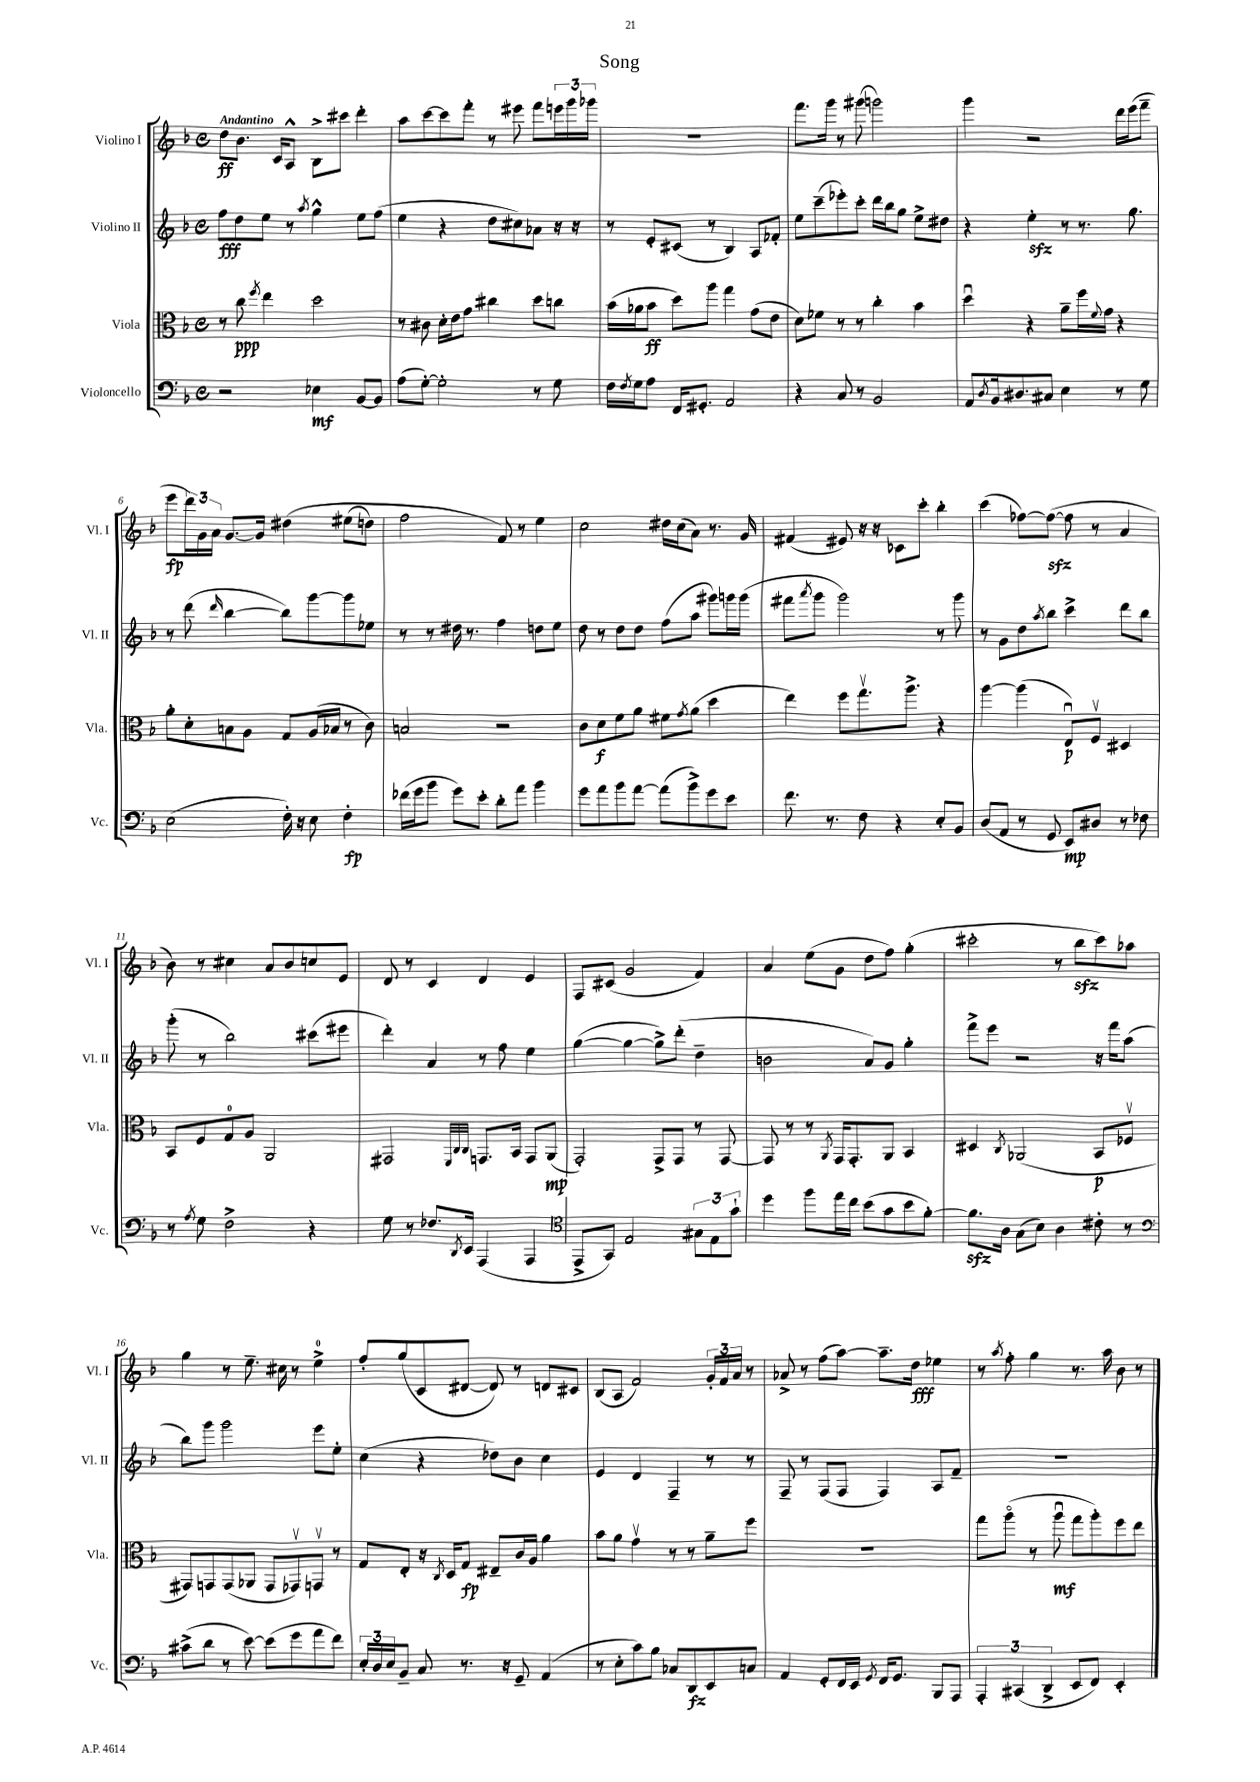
\header { title = "Song" }
<<
\new StaffGroup <<
\new Staff = "s0" \with { instrumentName = "Violino I" shortInstrumentName = "Vl. I" } {
    \clef treble \key f \major \defaultTimeSignature \time 4/4 \tempo "Andantino"
    d''8\ff bes'8. c'16 a8-^ bes8-> cis'''8 d'''4-. |
    a''8 c'''8~ c'''8 f'''8-. r8 eis'''8 f'''8 \tuplet 3/2 { e'''16 g'''16 ges'''16 } |
    R1 |
    f'''8. g'''16 r8 gis'''8( g'''2) |
    g'''4 r2 d'''16 e'''16( f'''8-- |
    e'''8\fp \tuplet 3/2 { d'''16) g'16 a'16 } g'8.~ g'16 dis''4\( eis''8( d''8) |
    f''2 f'8\) r8 e''4 |
    c''2 dis''16 c''16( a'8) r8. g'16 |
    fis'4( eis'8) r16 r16 ces'8 c'''8-. bes''4-. |
    c'''4( fes''8~) fes''8~\sfz( fes''8 r8 a'4 |
    bes'8) r8 cis''4 a'8 bes'8 c''8 e'8 |
    d'8 r8 c'4 d'4 e'4 |
    f8 cis'8( g'2 f'4) |
    a'4 e''8( g'8 d''8 f''8) g''4-.( |
    cis'''2-. r8 bes''8\sfz cis'''8) aes''8 |
    g''4 r8 e''8.-- cis''16 r8 e''4-0-> |
    f''8-. g''8( c'8 dis'8~ dis'8) r8 d'8 cis'8 |
    bes8( a8 f'2) \tuplet 3/2 { g'16-. f'16 a'16 } r8 |
    aes'8-> r8 f''8( a''8~) a''8.-- d''16\fff ees''4 |
    r8 \acciaccatura { a''8 } f''8-. g''4 r8. a''16 bes'8 r8 \bar "|." |
}
\new Staff = "s1" \with { instrumentName = "Violino II" shortInstrumentName = "Vl. II" } {
    \clef treble \key f \major \defaultTimeSignature \time 4/4
    f''8\fff d''8 e''8 r8 \acciaccatura { a''8 } g''4-^ e''8 f''8( |
    e''4 r4 d''8 cis''8) aes'8 r16 r16 |
    r8 e'8-. cis'8( r8 bes4) a8 fes'8-. |
    e''8 c'''8--( ees'''8-.) c'''8-. d'''16 bes''16 g''8 e''8-> dis''8 |
    r4 e''4-.\sfz r8 r8. g''8. |
    r8 d'''8( \grace { d'''16 } bes''4~ bes''8) g'''8~ g'''8 ees''8 |
    r8 r8 dis''16 r8. f''4 d''8 e''8 |
    d''8 r8 d''8 d''8 f''8( a''8 gis'''8) g'''16 g'''16( |
    fis'''8 \acciaccatura { a'''8 } g'''8 g'''2) r8 g'''8 |
    r8 g'8 d''8 \acciaccatura { a''8 } bes''8 c'''4-> d'''8 bes''8 |
    g'''8-.( r8 bes''2) cis'''8( eis'''8 |
    d'''4-.) a'4 r8 f''8 e''4 |
    g''4~( g''4~ g''8->) d'''8-.( d''4-- |
    b'2 a'8) g'8 g''4-. |
    f'''8-> e'''8 r2 r16 f'''16 a''8( |
    bes''8) g'''8 g'''2 e'''8 e''8-. |
    c''4( r4 des''8) bes'8 c''4 |
    e'4 d'4 f4-- r8 r8 |
    f8-- r8 f8( f8 f4) a8 f'8-- |
    R1 \bar "|." |
}
\new Staff = "s2" \with { instrumentName = "Viola" shortInstrumentName = "Vla." } {
    \clef alto \key f \major \defaultTimeSignature \time 4/4
    r8 c''8\ppp \acciaccatura { f''8 } e''4 d''2 |
    r8 cis'8 d'16-. e'16 g'8 cis''4 d''8 c''8 |
    bes'16( aes'16 bes'8\ff d''8) a''8 g''4 g'8( e'8 |
    d'8) fes'8 r8 r8 c''4-. bes'4 |
    d''4\downbow r4 a'8-- f''16 \appoggiatura { f'8 } g'16 r4 |
    a'8-. d'8-. b8 a8 g8 a16( bes16 r8 c'8) |
    b2 r2 |
    c'8 d'8\f f'8 a'8 fis'8 \acciaccatura { g'8 } a'8( d''4 |
    e''4) f''8 g''8.\upbow a''8.-> r4 |
    a''4~ a''4( e8\downbow\p) f8\upbow dis4 |
    bes,8 f8 g8-0 a8 a,2 |
    gis,2 \grace { f,32 c32 c32 } g,8. bes,16 g,8 a,8\mp( |
    g,2-.) g,8-> g,8 r8 g,8~ |
    g,8 r8 r8 \acciaccatura { a,8 } g,16 g,8.-. a,8 bes,4 |
    dis4 \acciaccatura { c8 } aes,2( bes,8\p fes8\upbow |
    gis,8) g,8 g,8( aes,8 g,8 ges,8\upbow) g,8\upbow r8 |
    g8 e8-. r16 \acciaccatura { c8 } d16 g8\fp eis8-- c'16 a16 a'4 |
    bes'8 a'8 g'4\upbow r8 r8 a'8-- f''8 |
    R1 |
    g''8 a''8\flageolet( r8 a''8\downbow\mf g''8 a''8-.) f''8 e''8 \bar "|." |
}
\new Staff = "s3" \with { instrumentName = "Violoncello" shortInstrumentName = "Vc." } {
    \clef bass \key f \major \defaultTimeSignature \time 4/4
    r2 ees4\mf bes,8~ bes,8 |
    a8( g8~-.) g2-. r8 g8 |
    f16 \acciaccatura { f8 } g16 a8 f,16 gis,8.-. a,2 |
    r4 c8 r8 bes,2 |
    a,8 \acciaccatura { d8 } bes,16 dis8. cis8 e4 r8 g8 |
    e2( f16-.) r16 e8 f4-.\fp |
    fes'16( g'16 bes'8 g'8) e'8-. d'8-. a'8 bes'4 |
    g'8 a'8 bes'8 a'8~ a'8( bes'8->) g'8 e'8 |
    f'8. r8. f8 r4 e8-. bes,8 |
    d8( a,8 r8 g,8 e,8\mp) dis8 r8 fes8 |
    r8 \acciaccatura { a8 } g8 f2-> r4 |
    g8 r8 fes8. \acciaccatura { d,8 } e,16 a,,4( a,,4 |
    \clef tenor e,8-> g,8) e2 \tuplet 3/2 { gis8 e8 g'8-! } |
    d''4 f''8 e''16 c''16 bes'8( g'8 bes'8 f'8~-.) |
    f'8.\sfz a16 g8( bes8) a4 cis'8-. r8 |
    \clef bass cis'8->( d'8 r8 e'8~) e'8( g'8 a'8 f'8) |
    \tuplet 3/2 { e16-. d16 e16 } bes,8-- c8 r8. r16 g,8-- a,4( |
    r8 e8-. c'8) bes8 ces8 d,8\fz e,8 c8 |
    a,4 g,8-. f,16 e,16 \acciaccatura { g,8 } f,16 g,8. bes,,8 a,,8 |
    \tuplet 3/2 { a,,4-. cis,4( d,4-> } e,8 f,8) e,4-. \bar "|." |
}
>>
>>
